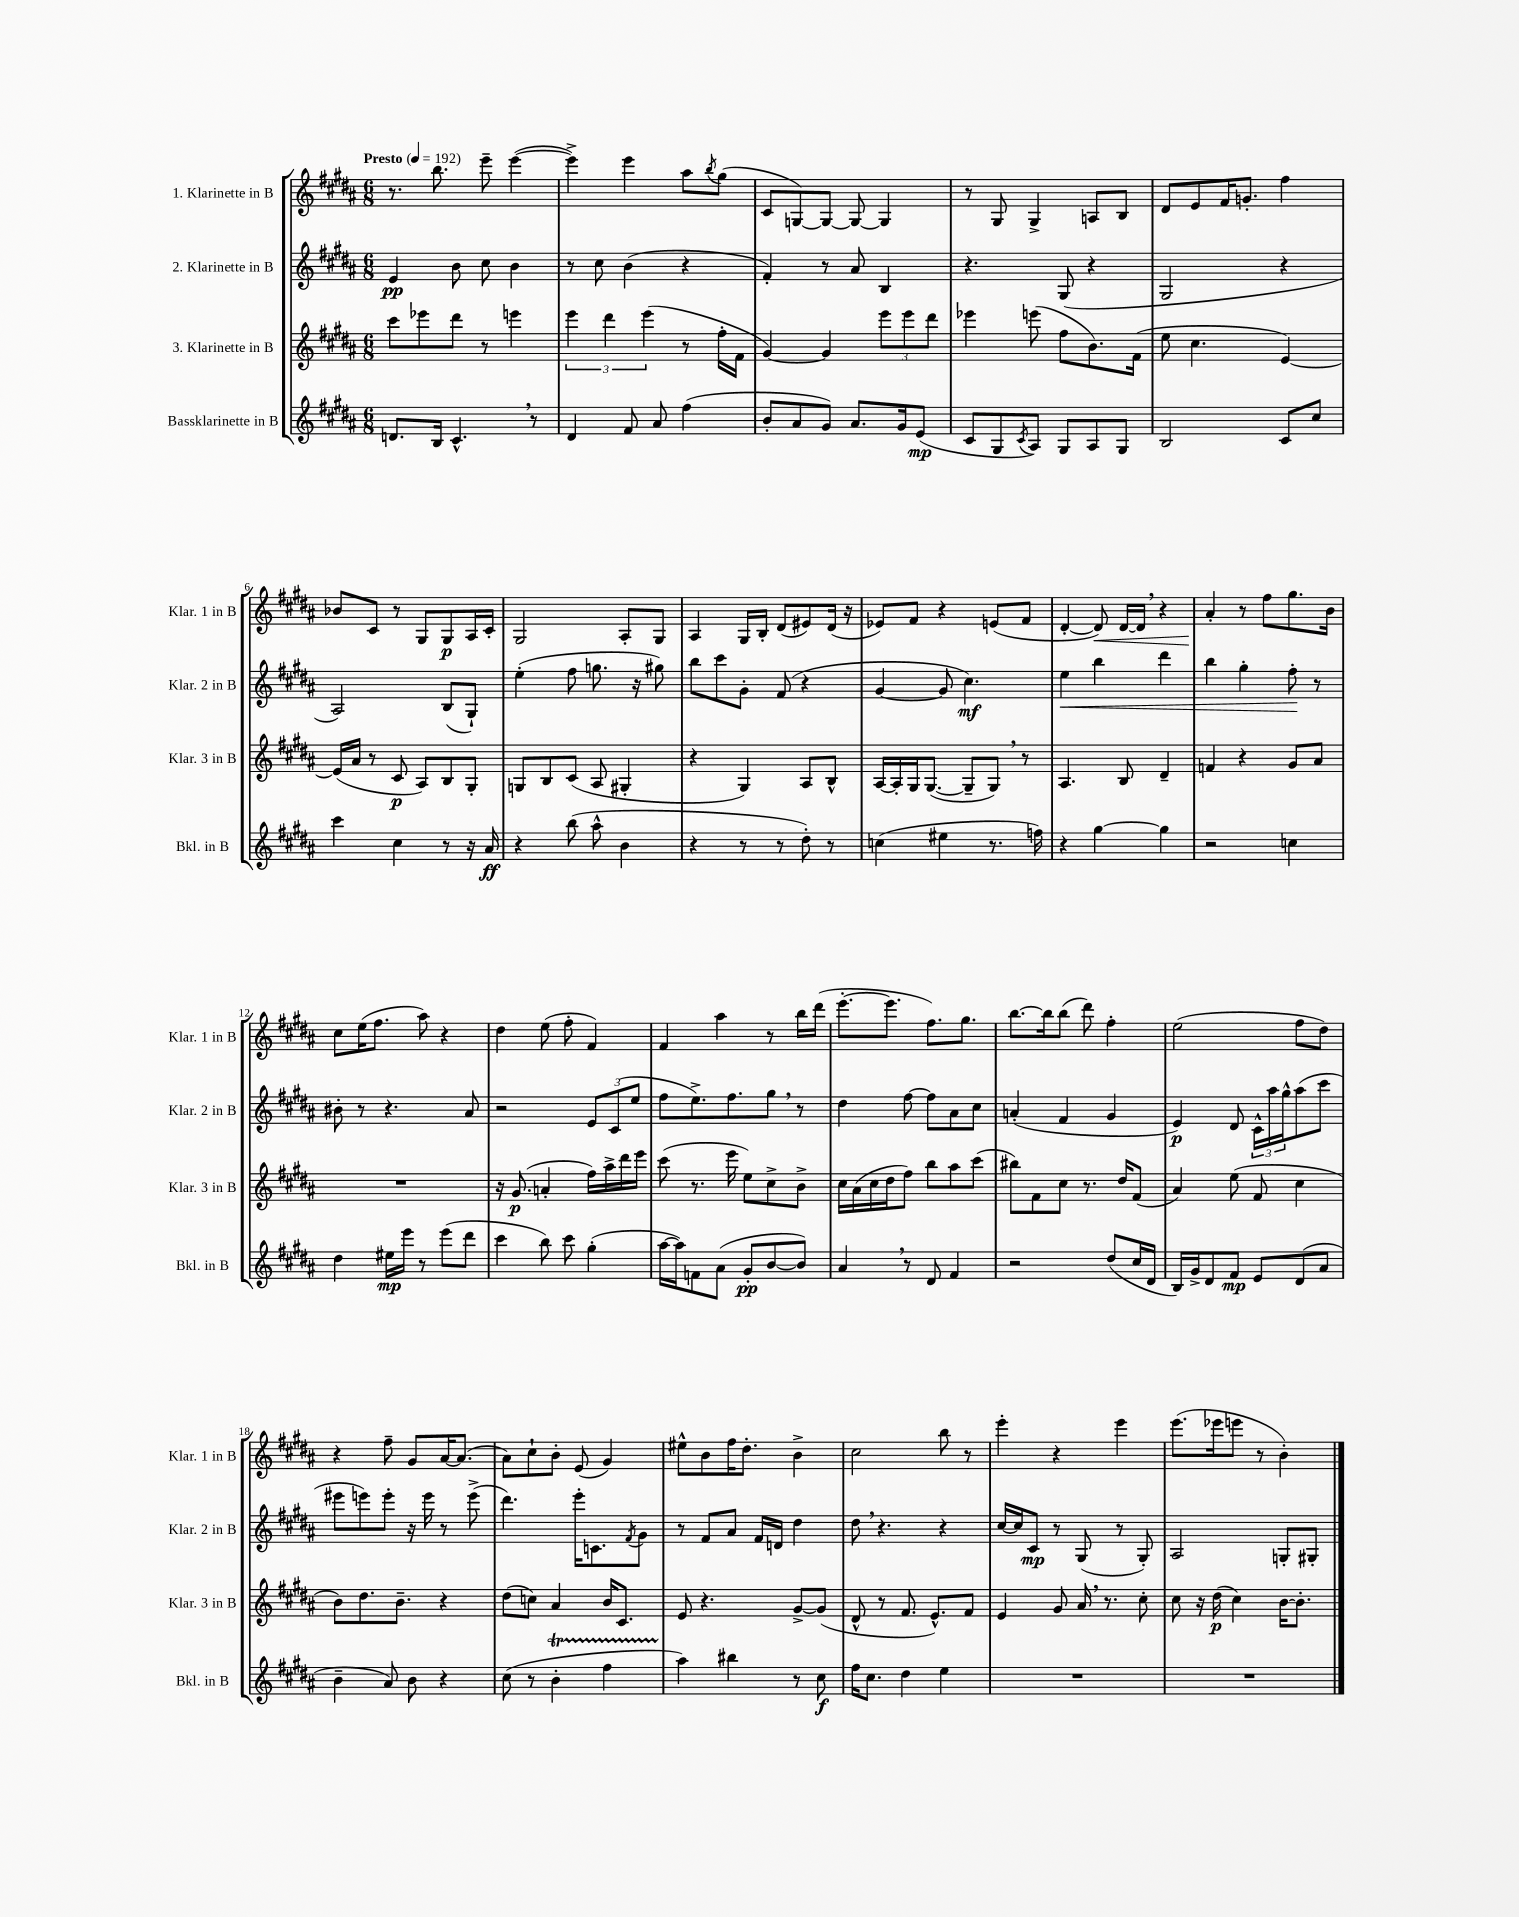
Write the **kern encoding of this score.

**kern	**dynam	**kern	**dynam	**kern	**dynam	**kern	**dynam
*part4	*part4	*part3	*part3	*part2	*part2	*part1	*part1
*staff4	*staff4	*staff3	*staff3	*staff2	*staff2	*staff1	*staff1
*I"Bassklarinette in B	*	*I"3. Klarinette in B	*	*I"2. Klarinette in B	*	*I"1. Klarinette in B	*
*I'Bkl. in B	*	*I'Klar. 3 in B	*	*I'Klar. 2 in B	*	*I'Klar. 1 in B	*
*clefG2	*	*clefG2	*	*clefG2	*	*clefG2	*
*k[f#c#g#d#a#]	*	*k[f#c#g#d#a#]	*	*k[f#c#g#d#a#]	*	*k[f#c#g#d#a#]	*
*M6/8	*	*M6/8	*	*M6/8	*	*M6/8	*
*MM192	*	*MM192	*	*MM192	*	*MM192	*
=1	=1	=1	=1	=1	=1	=1	=1
!	!	!	!	!	!	!LO:TX:a:B:t=Presto	!
8.dn/L	.	8ccc#\L	.	4e/	pp	8.r	.
.	.	8eee-X\	.	.	.	.	.
16B/Jk	.	.	.	.	.	8.bb\	.
4.c#^^,/	.	8ddd#\J	.	8b\	.	.	.
.	.	8r	.	8cc#\	.	8eee~\	.
.	.	4eeen\	.	4b\	.	([4eee\	.
8r	.	.	.	.	.	.	.
=2	=2	=2	=2	=2	=2	=2	=2
4d#/	.	6eee\	.	8r	.	4eee^\])	.
.	.	.	.	8cc#\	.	.	.
.	.	6ddd#\	.	.	.	.	.
8f#/	.	.	.	(4b\	.	4eee\	.
.	.	(6eee\	.	.	.	.	.
8a#/	.	.	.	.	.	.	.
(4ff#\	.	8r	.	4r	.	8aa#\L	.
.	.	.	.	.	.	8qbb/	.
.	.	16ff#'\LL	.	.	.	(8gg#\J	.
.	.	16f#\JJ	.	.	.	.	.
=3	=3	=3	=3	=3	=3	=3	=3
8b'/L	.	[4g#/)	.	4f#'/)	.	8c#/L	.
8a#/	.	.	.	.	.	[8Gn/)	.
8g#/J)	.	4g#/]	.	8r	.	8G/J_	.
8.a#/L	.	.	.	8a#/	.	8G/_	.
.	.	12eee\L	.	4B/	.	4G/]	.
16g#/k	.	.	.	.	.	.	.
.	.	12eee\	.	.	.	.	.
(8e/J	mp	.	.	.	.	.	.
.	.	12ddd#\J	.	.	.	.	.
=4	=4	=4	=4	=4	=4	=4	=4
8c#/L	.	4eee-X\	.	4.r	.	8r	.
8G#/	.	.	.	.	.	8G#/	.
8qc#/	.	.	.	.	.	.	.
8A#/J)	.	(8eeen\	.	.	.	4G#^/	.
8G#/L	.	8ff#\L	.	(8G#/	.	.	.
8A#/	.	8.b\)	.	4r	.	8An/L	.
8G#/J	.	.	.	.	.	8B/J	.
.	.	(16f#\Jk	.	.	.	.	.
=5	=5	=5	=5	=5	=5	=5	=5
2B/	.	8ee\	.	2G#/	.	8d#/L	.
.	.	4.cc#\	.	.	.	8e/	.
.	.	.	.	.	.	16f#/K	.
.	.	.	.	.	.	8.gn'/J	.
8c#/L	.	[4e/)	.	4r	.	4ff#\	.
8cc#/J	.	.	.	.	.	.	.
!!LO:LB:g=z
=6	=6	=6	=6	=6	=6	=6	=6
4ccc#\	.	(16e/LL]	.	2A#/)	.	8b-X/L	.
.	.	16a#/JJ	.	.	.	.	.
.	.	8r	.	.	.	8c#/J	.
4cc#\	.	8c#/	p	.	.	8r	.
.	.	8A#/L)	.	.	.	8G#/L	.
8r	.	8B/	.	(8B/L	.	8G#/	p
16r	.	8G#'/J	.	8G#`/J)	.	16A#/L	.
16a#/	ff	.	.	.	.	16c#'/JJ	.
=7	=7	=7	=7	=7	=7	=7	=7
4r	.	8Gn/L	.	(4ee'\	.	2G#/	.
.	.	8B/	.	.	.	.	.
(8bb\	.	(8c#/J	.	8ff#\	.	.	.
8aa#^^\	.	8A#/	.	8.ggn\	.	.	.
4b\	.	4G#X'/	.	.	.	8A#'/L	.
.	.	.	.	16r	.	.	.
.	.	.	.	8gg#X\)	.	8G#/J	.
=8	=8	=8	=8	=8	=8	=8	=8
4r	.	4r	.	8bb\L	.	4A#/	.
.	.	.	.	8ccc#\	.	.	.
8r	.	4G#/)	.	8g#'\J	.	16G#/LL	.
.	.	.	.	.	.	16B'/JJ	.
8r	.	.	.	(8f#/	.	(8d#/L	.
8dd#'\)	.	8A#/L	.	4r	.	8e#X/)	.
8r	.	8B^^/J	.	.	.	(16d#/Jk	.
.	.	.	.	.	.	16r	.
=9	=9	=9	=9	=9	=9	=9	=9
(4ccn\	.	[16A#/LL	.	[4g#/	.	8e-X/L)	.
.	.	16A#'/]	.	.	.	.	.
.	.	16G#/J	.	.	.	8f#/J	.
.	.	([8.G#/J	.	.	.	.	.
4ee#X\	.	.	.	8g#/]	.	4r	.
.	.	8G#~/L]	.	4.cc#\)	mf	.	.
8.r	.	8G#,/J)	.	.	.	(8en/L	.
.	.	8r	.	.	.	8f#/J	.
16ffn\)	.	.	.	.	.	.	.
=10	=10	=10	=10	=10	=10	=10	=10
!	!	!	!	!	!LO:HP:b	!	!
4r	.	4.A#/	.	4ee\	<	[4d#'/	.
!	!	!	!	!	!	!	!LO:HP:b
[4gg#\	.	.	.	4bb\	.	8d#/])	<
.	.	8B/	.	.	.	[16d#/LL	.
.	.	.	.	.	.	16d#,/JJ]	.
4gg#\]	.	4d#~/	.	4ddd#\	.	4r	.
=11	=11	=11	=11	=11	=11	=11	=11
2r	.	4fn/	.	4bb\	.	4a#'/	.
.	.	4r	.	4gg#'\	.	8r	[
.	.	.	.	.	.	8ff#\L	.
4ccn\	.	8g#/L	.	8ff#'\	.	8.gg#\	.
.	.	8a#/J	.	8r	[	.	.
.	.	.	.	.	.	16b\Jk	.
!!LO:LB:g=z
=12	=12	=12	=12	=12	=12	=12	=12
4dd#\	.	2.r	.	8b#X'\	.	8cc#\L	.
.	.	.	.	8r	.	(16ee\K	.
.	.	.	.	.	.	8.ff#\J	.
16ee#X\LL	mp	.	.	4.r	.	.	.
16eee\JJ	.	.	.	.	.	.	.
8r	.	.	.	.	.	8aa#\)	.
(8eee\L	.	.	.	.	.	4r	.
8ddd#\J	.	.	.	8a#/	.	.	.
=13	=13	=13	=13	=13	=13	=13	=13
4ccc#\	.	16r	.	2r	.	4dd#\	.
.	.	(8.g#/	p	.	.	.	.
8bb\)	.	4an'/	.	.	.	(8ee\	.
8ccc#\	.	.	.	.	.	8ff#'\	.
(4gg#'\	.	16ff#\LL)	.	12e/L	.	4f#/)	.
.	.	16aa#^\	.	.	.	.	.
.	.	.	.	(12c#/	.	.	.
.	.	16ddd#\	.	.	.	.	.
.	.	.	.	12ee/J	.	.	.
.	.	16eee\JJ	.	.	.	.	.
=14	=14	=14	=14	=14	=14	=14	=14
[16aa#\LL	.	(8ccc#\	.	8ff#\L	.	4f#/	.
16aa#\J])	.	.	.	.	.	.	.
8fn\	.	8.r	.	8.ee^\)	.	.	.
(8a#\J	.	.	.	.	.	4aa#\	.
.	.	16eee\	.	8.ff#\	.	.	.
8g#'/L	pp	8ee\L)	.	.	.	.	.
[8b/	.	8cc#^\	.	8gg#,\J	.	8r	.
8b/J])	.	8b^\J	.	8r	.	16bb\LL	.
.	.	.	.	.	.	(16ddd#\JJ	.
=15	=15	=15	=15	=15	=15	=15	=15
4a#,/	.	16cc#\LL	.	4dd#\	.	[8.eee'\L	.
.	.	(16a#\	.	.	.	.	.
.	.	16cc#\	.	.	.	.	.
.	.	16dd#\J	.	.	.	8.eee\J]	.
8r	.	8ff#\J)	.	[8ff#\	.	.	.
8d#/	.	8bb\L	.	8ff#\L]	.	8.ff#\L)	.
4f#/	.	8aa#\	.	8a#\	.	.	.
.	.	.	.	.	.	8.gg#\J	.
.	.	(8ccc#\J	.	8cc#\J	.	.	.
=16	=16	=16	=16	=16	=16	=16	=16
2r	.	8bb#X\L)	.	(4an'/	.	[8.bb\L	.
.	.	8f#\	.	.	.	.	.
.	.	.	.	.	.	16bb\k]	.
.	.	8cc#\J	.	4f#/	.	(8bb\J	.
.	.	8.r	.	.	.	8ddd#\)	.
(8dd#/L	.	.	.	4g#/	.	4ff#'\	.
.	.	16dd#/KL	.	.	.	.	.
16cc#/L	.	(8f#/J	.	.	.	.	.
16d#/JJ	.	.	.	.	.	.	.
=17	=17	=17	=17	=17	=17	=17	=17
16B/LL)	.	4a#/)	.	4e/)	p	(2ee\	.
16g#^/J	.	.	.	.	.	.	.
8d#/	.	.	.	.	.	.	.
8f#/J	mp	(8ee\	.	8d#/	.	.	.
8e/L	.	8f#/	.	24c#^^\LL	.	.	.
.	.	.	.	24aa#\	.	.	.
.	.	.	.	24gg#^^\J	.	.	.
(8d#/	.	4cc#\	.	(8aa#\	.	8ff#\L	.
8a#/J	.	.	.	8ccc#\J	.	8dd#\J)	.
!!LO:LB:g=z
=18	=18	=18	=18	=18	=18	=18	=18
4b~\	.	8b\L)	.	8eee#X\L	.	4r	.
.	.	8.dd#\	.	8eeen\)	.	.	.
8a#/)	.	.	.	8eee'\J	.	8ff#~\	.
.	.	8.b~\J	.	.	.	.	.
8b\	.	.	.	16r	.	8g#/L	.
.	.	.	.	16eee\	.	.	.
4r	.	4r	.	8r	.	[16a#/K	.
.	.	.	.	.	.	(8.a#/J]	.
.	.	.	.	(8eee^\	.	.	.
=19	=19	=19	=19	=19	=19	=19	=19
(8cc#\	.	(8dd#\L	.	4.ddd#\)	.	8a#\L)	.
8r	.	8ccn\J)	.	.	.	8cc#`\	.
4bT'\	.	4a#/	.	.	.	8b'\J	.
.	.	.	.	16eee'\KL	.	(8e/	.
.	.	.	.	8.cn\	.	.	.
4ff#TTT\	.	16b/KL	.	.	.	4g#/)	.
.	.	8.c#/J	.	.	.	.	.
.	.	.	.	8qf#/	.	.	.
.	.	.	.	8g#\J	.	.	.
=20	=20	=20	=20	=20	=20	=20	=20
4aa#\)	.	8e/	.	8r	.	8ee#X^^\L	.
.	.	4.r	.	8f#/L	.	8b\	.
4bb#X\	.	.	.	8a#/J	.	16ff#\K	.
.	.	.	.	.	.	8.dd#'\J	.
.	.	.	.	16f#/LL	.	.	.
.	.	.	.	16dn/JJ	.	.	.
8r	.	[8g#^/L	.	4dd#\	.	4b^\	.
8cc#\	f	(8g#/J]	.	.	.	.	.
=21	=21	=21	=21	=21	=21	=21	=21
16ff#\KL	.	8d#^^/	.	8dd#,\	.	2cc#\	.
8.cc#\J	.	.	.	.	.	.	.
.	.	8r	.	4.r	.	.	.
4dd#\	.	8.f#/	.	.	.	.	.
.	.	8.e^^/L)	.	.	.	.	.
4ee\	.	.	.	4r	.	8bb\	.
.	.	8f#/J	.	.	.	8r	.
=22	=22	=22	=22	=22	=22	=22	=22
2.r	.	4e/	.	[16cc#/LL	.	4eee'\	.
.	.	.	.	16cc#/J]	.	.	.
.	.	.	.	8c#/J	mp	.	.
.	.	8g#/	.	8r	.	4r	.
.	.	16a#,/	.	(8G#/	.	.	.
.	.	8.r	.	.	.	.	.
.	.	.	.	8r	.	4eee\	.
.	.	8cc#'\	.	8G#'/)	.	.	.
=23	=23	=23	=23	=23	=23	=23	=23
2.r	.	8cc#\	.	2A#/	.	(8.eee\L	.
.	.	16r	.	.	.	.	.
.	.	(16dd#\	p	.	.	16eee-X\k	.
.	.	4cc#\)	.	.	.	8eeen\J	.
.	.	.	.	.	.	8r	.
.	.	[16b\KL	.	8Gn'/L	.	4b'\)	.
.	.	8.b'\J]	.	.	.	.	.
.	.	.	.	8G#X'/J	.	.	.
==	==	==	==	==	==	==	==
*-	*-	*-	*-	*-	*-	*-	*-
